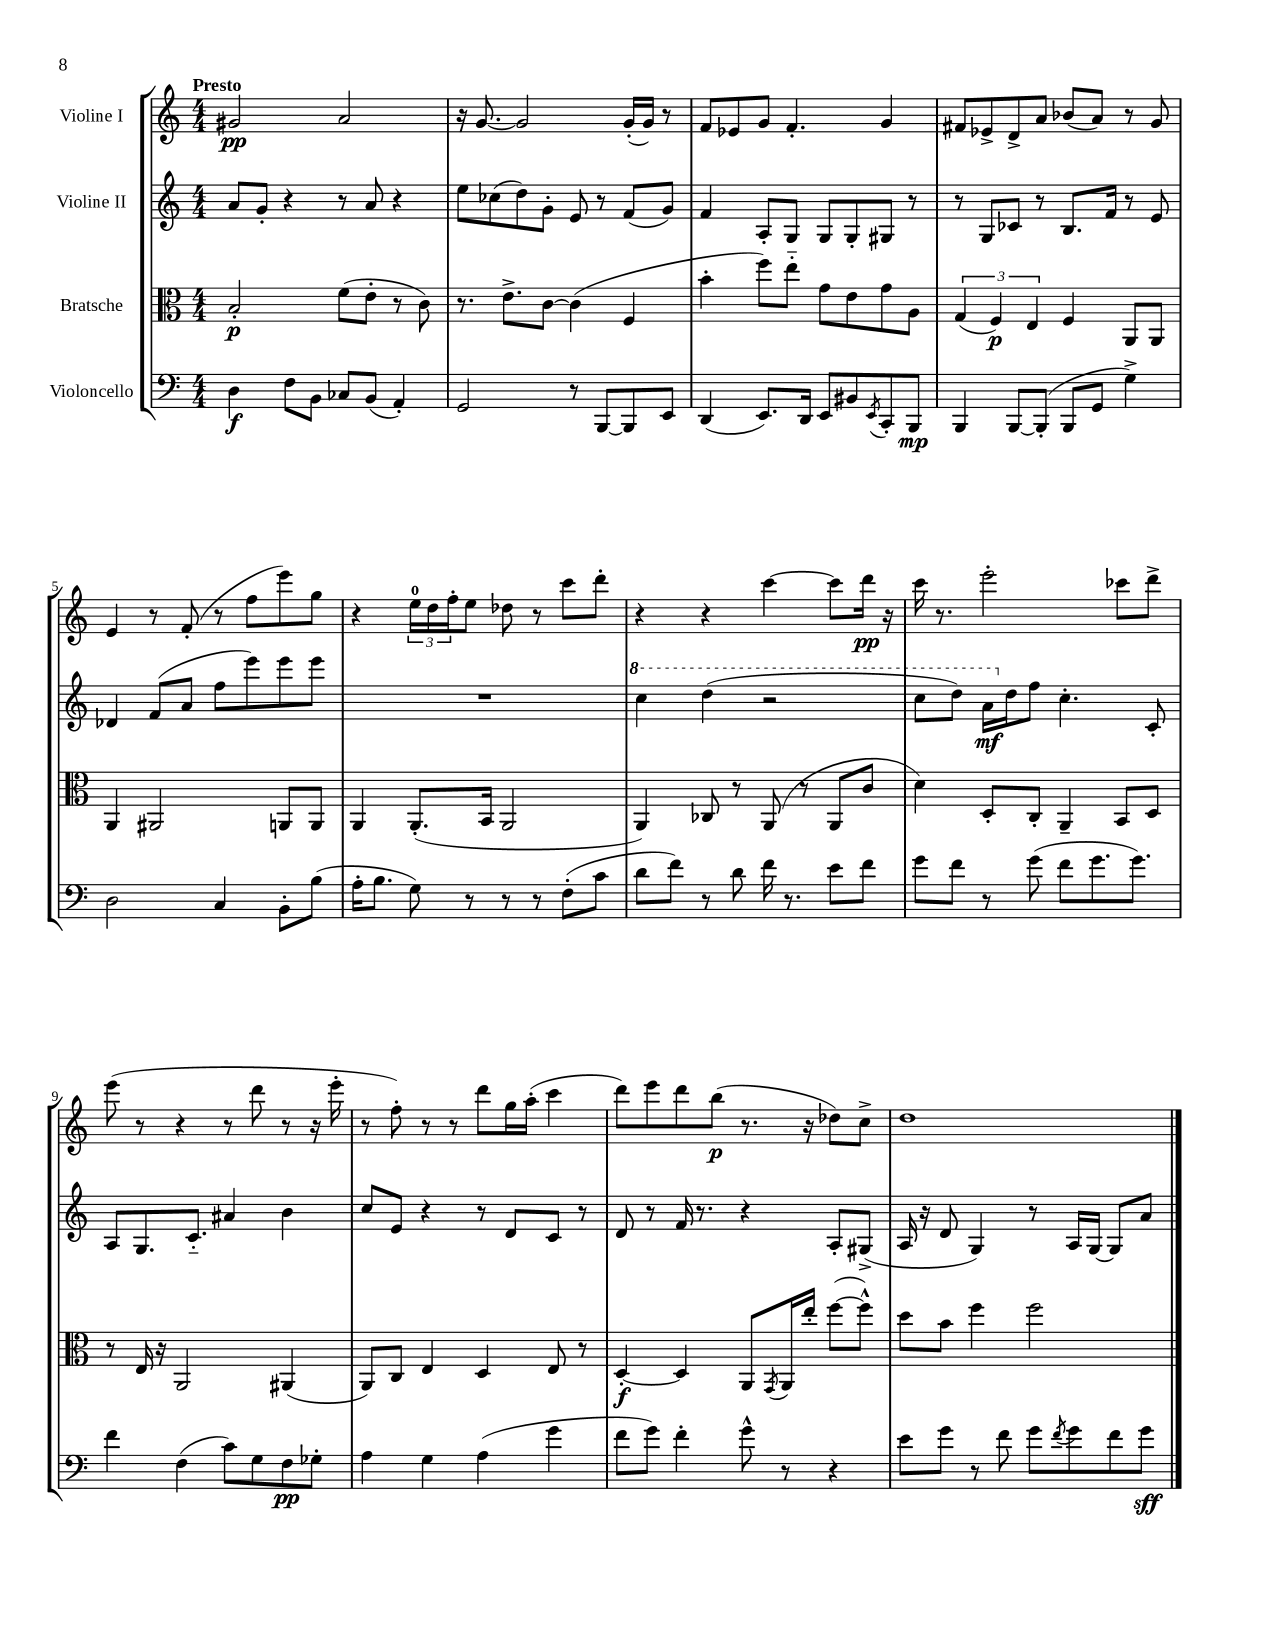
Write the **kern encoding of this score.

**kern	**kern	**kern	**kern
*staff4	*staff3	*staff2	*staff1
*clefF4	*clefC3	*clefG2	*clefG2
*k[]	*k[]	*k[]	*k[]
*M4/4	*M4/4	*M4/4	*M4/4
4D	2B'	8a	2g#
.	.	8g'	.
8F	.	4r	.
8BB	.	.	.
8C-	(8f	8r	2a
(8BB	8e'	8a	.
4AA')	8r	4r	.
.	8c)	.	.
=	=	=	=
2GG	8.r	8ee	16r
.	.	.	[8.g
.	.	(8cc-	.
.	8.e^	.	.
.	.	8dd)	2g]
.	[8c	8g'	.
8r	(4c]	8e	.
[8BBB	.	8r	.
8BBB]	4F	(8f	(16g'
.	.	.	16g)
8EE	.	8g)	8r
=	=	=	=
(4DD	4b'	4f	8f
.	.	.	8e-
8.EE)	8ff)	8A'	8g
.	8ee'~	8G	4.f'
16DD	.	.	.
8EE	8g	8G	.
8BB#	8e	8G'	.
8qEE	.	.	.
8CC'	8g	8G#	4g
8BBB	8A	8r	.
=	=	=	=
4BBB	(6G	8r	8f#
.	.	8G	8e-^
.	6F)	.	.
[8BBB	.	8c-	8d^
.	6E	.	.
(8BBB']	.	8r	8a
8BBB	4F	8.B	(8b-
8GG	.	.	8a)
.	.	16f	.
4G^)	8AA	8r	8r
.	8AA	8e	8g
=	=	=	=
2D	4AA	4d-	4e
.	2AA#	(8f	8r
.	.	8a	(8f'
4C	.	8ff	8r
.	.	8eee)	8ff
8BB'	8AA	8eee	8eee)
(8B	8AA	8eee	8gg
=	=	=	=
16A'	4AA	1r	4r
8.B	.	.	.
8G)	(8.AA'	.	24ee
.	.	.	24dd
.	.	.	24ff'
8r	.	.	8ee
.	16BB	.	.
8r	2AA	.	8dd-
8r	.	.	8r
(8F'	.	.	8ccc
8c	.	.	8ddd'
=	=	=	=
8d	4AA)	4ccc	4r
8f)	.	.	.
8r	8C-	(4ddd	4r
8d	8r	.	.
16f	(8AA	2r	[4ccc
8.r	.	.	.
.	8r	.	.
8e	8AA	.	8ccc]
8f	8c	.	16ddd
.	.	.	16r
=	=	=	=
8g	4d)	8ccc	16ccc
.	.	.	8.r
8f	.	8ddd)	.
8r	8D'	16aa	2eee'
.	.	16dd	.
(8g	8C'	8ff	.
8f	4AA~	4.cc'	.
8.g	.	.	.
.	8BB	.	8ccc-
8.g)	.	.	.
.	8D	8c'	8ddd^
=	=	=	=
4f	8r	8A	(8eee
.	16E	8.G	8r
.	16r	.	.
(4F	2AA	.	4r
.	.	8.c'~	.
8c)	.	4a#	8r
8G	.	.	8ddd
8F	(4AA#	4b	8r
8G-'	.	.	16r
.	.	.	16eee'
=	=	=	=
4A	8AA)	8cc	8r
.	8C	8e	8ff')
4G	4E	4r	8r
.	.	.	8r
(4A	4D	8r	8ddd
.	.	8d	16gg
.	.	.	(16aa'
4g	8E	8c	4ccc
.	8r	8r	.
=	=	=	=
8f	[4D'	8d	8ddd)
8g)	.	8r	8eee
4f'	4D]	16f	8ddd
.	.	8.r	.
.	.	.	(8bb
8g^^	8AA	4r	8.r
.	8qGG	.	.
8r	16AA	.	.
.	16ee'	.	16r
4r	([8ff	8A'	8dd-)
.	8ff^^])	(8G#^	8cc^
=	=	=	=
8e	8dd	16A	1dd
.	.	16r	.
8g	8b	8d	.
8r	4ff	4G)	.
8f	.	.	.
8g	2ff	8r	.
8qf	.	.	.
8g	.	16A	.
.	.	[16G	.
8f	.	8G]	.
8g	.	8a	.
==	==	==	==
*-	*-	*-	*-
